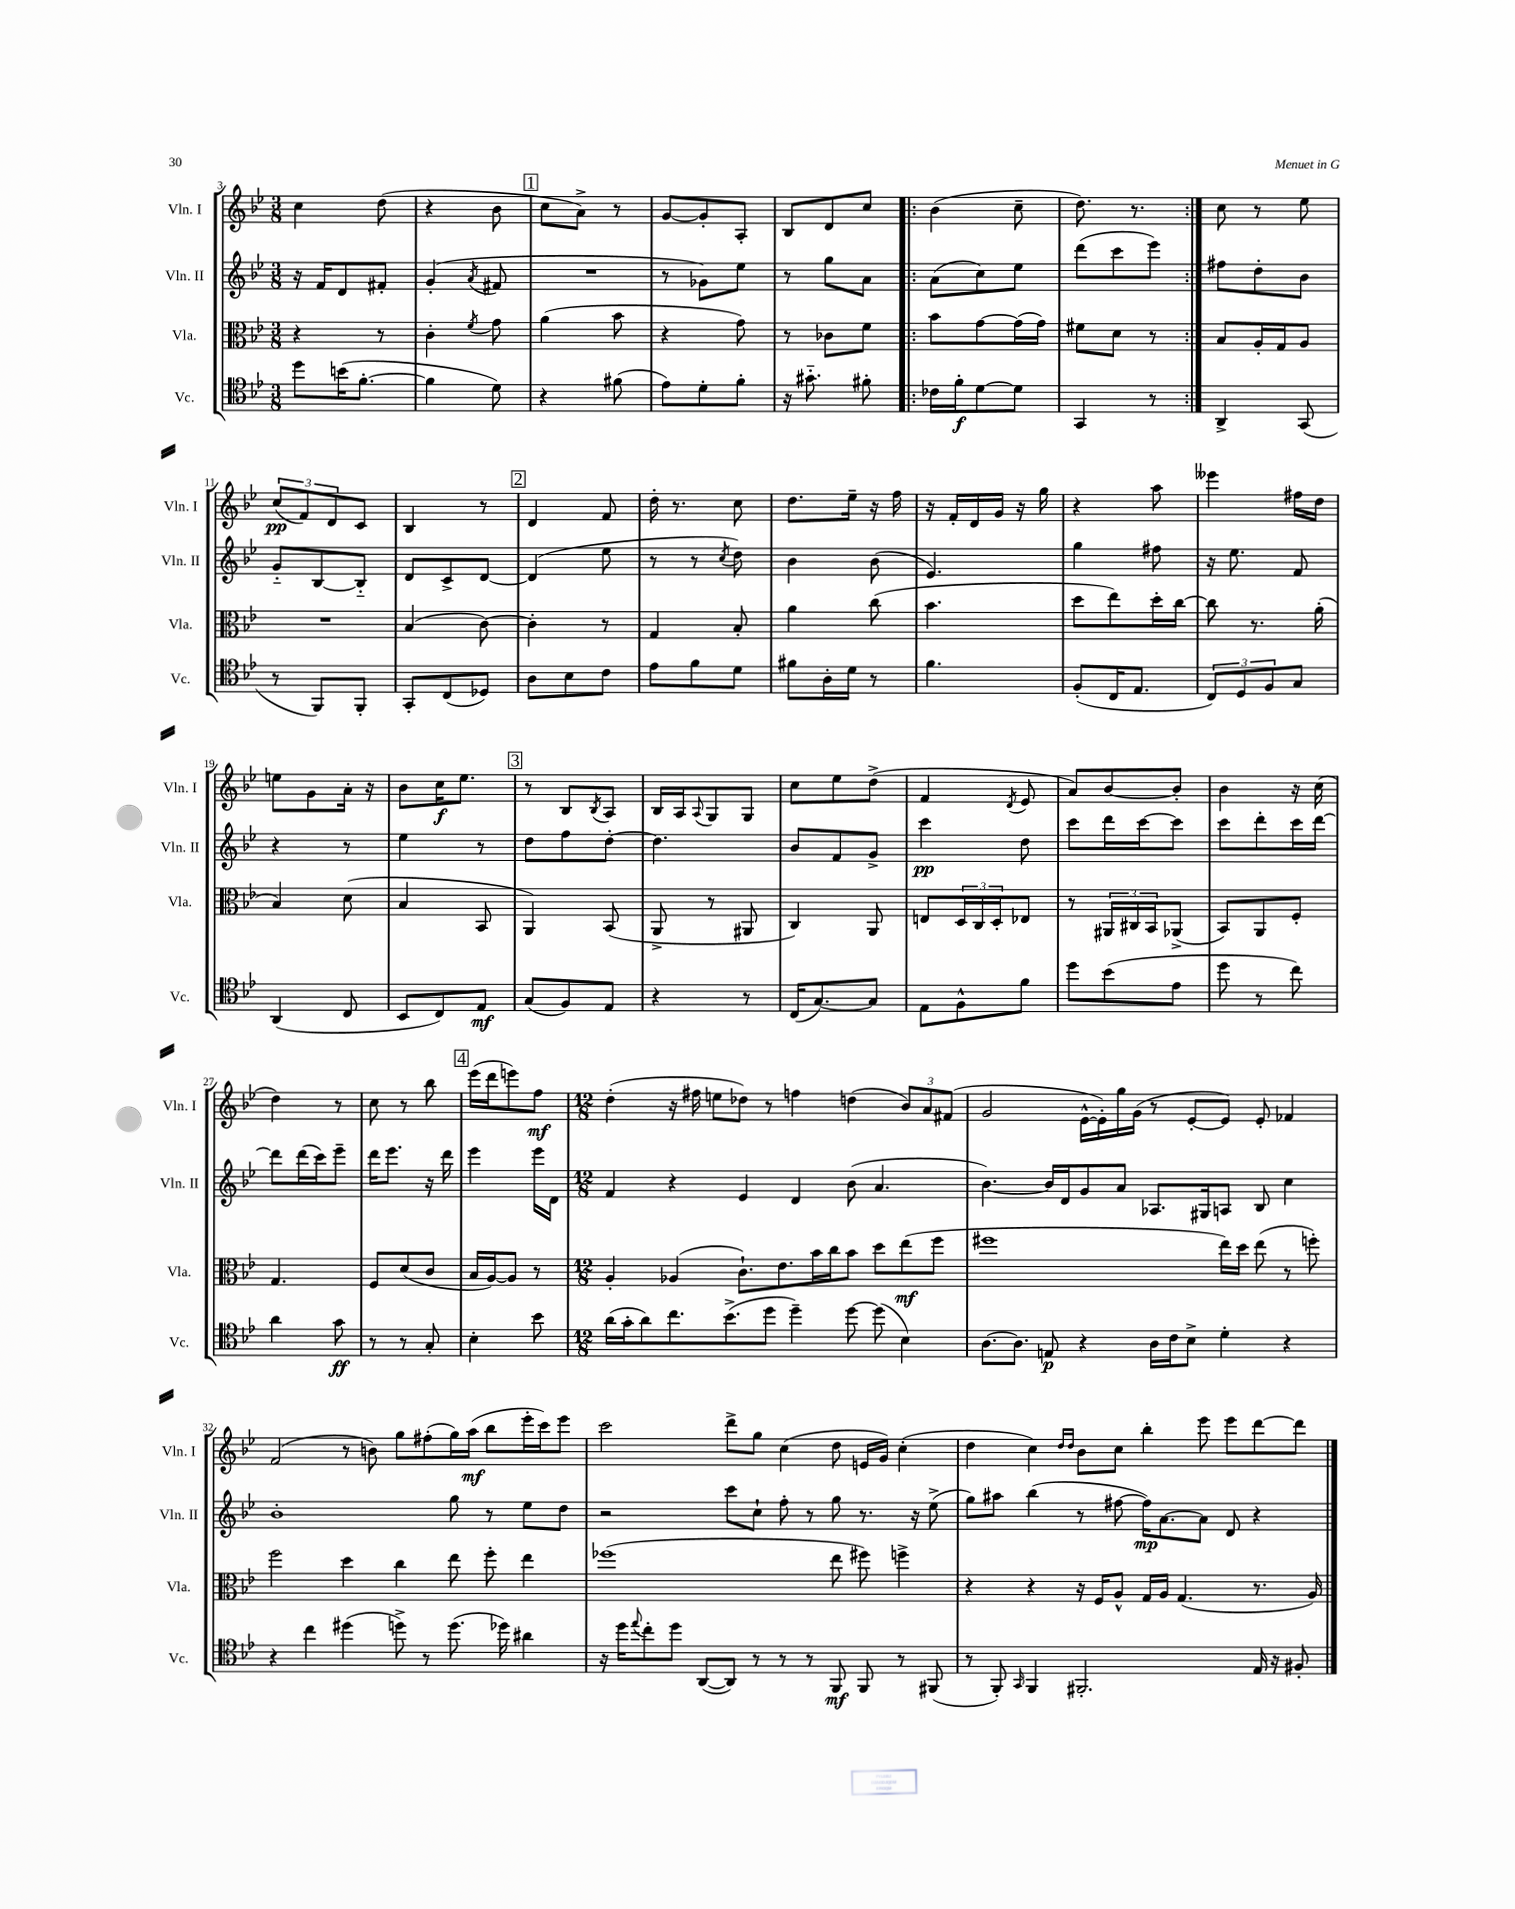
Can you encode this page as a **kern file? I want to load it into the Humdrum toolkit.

**kern	**kern	**kern	**kern
*staff4	*staff3	*staff2	*staff1
*clefC4	*clefC3	*clefG2	*clefG2
*k[b-e-]	*k[b-e-]	*k[b-e-]	*k[b-e-]
*M3/8	*M3/8	*M3/8	*M3/8
8dd	4r	16r	4cc
.	.	16f	.
(16b	.	8d	.
[8.f'	.	.	.
.	8r	8f#'	(8dd
=	=	=	=
4f]	4c'	(4g'	4r
.	8qf	8qa	.
8d)	8g	8f#	8b-
=	=	=	=
4r	(4a	4.r	8cc
.	.	.	8a^)
(8f#	8b-	.	8r
=	=	=	=
8e-)	4r	8r	[8g
8d'	.	8g-)	8g']
8f'	8g)	8ee-	8A'
=	=	=	=
16r	8r	8r	8B-
8.g#'~	.	.	.
.	8c-	8gg	8d
8f#'	8f	8a	8cc
=!|:	=!|:	=!|:	=!|:
16c-	8b-	(8a	(4b-
16f'	.	.	.
[8d	[8g	8cc)	.
8d]	(16g]	8ee-	8cc~
.	16g)	.	.
=	=	=	=
4GG	8f#	(8ddd	8.dd)
.	8d	8ccc	.
.	.	.	8.r
8r	8r	8eee-)	.
=:|!	=:|!	=:|!	=:|!
4AA^	8B-	8ff#	8cc
.	16A'	8dd'	8r
.	16G	.	.
(8GG	8A	8b-	8ee-
=	=	=	=
8r	4.r	8g'~	(12cc
.	.	.	12f)
8FF)	.	[8B-	.
.	.	.	12d
8FF'	.	8B-'~]	8c
=	=	=	=
8GG'	(4B-	8d	4B-
(8C	.	8c^	.
8D-)	[8c)	[8d	8r
=	=	=	=
8A	4c']	(4d]	4d
8B-	.	.	.
8c	8r	8ee-	8f
=	=	=	=
8e-	4G	8r	16dd'
.	.	.	8.r
8f	.	8r	.
.	.	8qcc	.
8d	8B-'	8dd)	8cc
=	=	=	=
8f#	4a	4b-	8.dd
16A'	.	.	.
16d	.	.	16ee-~
8r	(8cc	(8b-	16r
.	.	.	16ff
=	=	=	=
4.f	4.b-	4.e-)	16r
.	.	.	16f'
.	.	.	16d
.	.	.	16g
.	.	.	16r
.	.	.	16gg
=	=	=	=
(8F'	8dd	4gg	4r
16C	8ee-)	.	.
8.E-	.	.	.
.	16dd'	8ff#	8aa
.	[16cc	.	.
=	=	=	=
12C)	8cc]	16r	4eee--
.	.	8.ee-	.
12D	.	.	.
.	8.r	.	.
12F	.	.	.
8G	.	8f	16ff#
.	(16a'	.	16dd
=	=	=	=
(4AA	4B-)	4r	8ee
.	.	.	8g
8C	(8d	8r	16a'
.	.	.	16r
=	=	=	=
8BB-	4B-	4ee-	8b-
8C)	.	.	16cc
.	.	.	8.ee-
8E-	8BB-	8r	.
=	=	=	=
(8G	4AA)	8dd	8r
8F)	.	8ff	8B-
.	.	.	8qB-
8E-	(8BB-	[8dd'	8A
=	=	=	=
4r	8AA^	4.dd]	16B-
.	.	.	16A
.	.	.	8qqA
.	8r	.	8G
8r	8AA#	.	8G
=	=	=	=
(16C	4C)	8b-	8cc
[8.G)	.	.	.
.	.	8f	8ee-
8G]	8AA	8g^	(8dd^
=	=	=	=
8E-	8E	4ccc	4f
8F^^	24D	.	.
.	24C	.	.
.	24D'	.	.
.	.	.	8qd
8f	8E-	8dd	8e-
=	=	=	=
8dd	8r	8ccc	8a)
(8b-	24AA#	16ddd	[8b-
.	24C#	.	.
.	.	[16ccc	.
.	24BB-	.	.
8e-	(8AA-^	8ccc]	8b-']
=	=	=	=
8dd	8BB-)	8ccc	4b-
8r	8AA	8ddd'	.
8cc)	8F'	16ccc	16r
.	.	[16ddd	(16cc
=	=	=	=
4a	4.G	8ddd]	4dd)
.	.	(16ddd	.
.	.	16ccc)	.
8g	.	8eee-~	8r
=	=	=	=
8r	8F	16ddd	8cc
.	.	8.eee-	.
8r	(8d	.	8r
8G'	8c	16r	8bb-
.	.	16ddd	.
=	=	=	=
4B-'	16B-	4eee-	(16eee-
.	[16A)	.	16ddd
.	8A]	.	8eee)
8b-	8r	16eee-	8ff
.	.	16d	.
=	=	=	=
*M12/8	*M12/8	*M12/8	*M12/8
(16a	4A'	4f	(4dd'
16g'	.	.	.
8a)	.	.	.
8.cc	(4A-	4r	16r
.	.	.	16ff#
.	.	.	8ee
(8.b-^	.	.	.
.	8.c`)	4e-	8dd-)
8dd	.	.	8r
.	8.e-	.	.
4dd~)	.	4d	4ff
.	16b-	.	.
.	16cc	.	.
[8dd	8b-	(8b-	(4dd
(8dd]	8dd	4.a	.
4B-)	(8ee-	.	12b-)
.	.	.	12a
.	8ff	.	.
.	.	.	(12f#
=	=	=	=
[8.A	1ff#	[4.b-)	2g
8.A]	.	.	.
8E	.	16b-]	.
.	.	16d	.
4r	.	8g	[16e-^^
.	.	.	16e-'])
.	.	8a	16gg
.	.	.	(16g
16A	.	8.A-	8r
16c	.	.	.
8B-^	.	.	[8e-'
.	.	16G#	.
4d'	16ee-)	8A	8e-])
.	16dd	.	.
.	(8ee-	8B-	8e-'
4r	8r	4cc	4f-
.	8ff')	.	.
=	=	=	=
4r	2ff	1b-'	(2f
4cc	.	.	.
(4dd#	4dd	.	8r
.	.	.	8b)
8dd^)	4cc	.	8gg
8r	.	.	(8ff#'
(8.dd	8ee-	8gg	16gg)
.	.	.	(16aa
.	8ff'	8r	8bb-
16dd-)	.	.	.
4a#	4ee-	8ee-	16eee-'
.	.	.	16ccc)
.	.	8dd	8eee-
=	=	=	=
16r	(1ff-	2r	2ccc
16dd	.	.	.
8qqee-	.	.	.
8cc'	.	.	.
8dd	.	.	.
([8AA	.	.	.
8AA])	.	8ccc	8ddd^
8r	.	8cc`	8gg
8r	.	8ff'	(4cc
8r	.	8r	.
8FF	8ee-	8gg	8dd
8FF	8ff#)	8.r	16e
.	.	.	16g)
8r	4ff^	.	(4cc'
.	.	16r	.
(8FF#	.	(8ee-^	.
=	=	=	=
8r	4r	8gg)	4dd
8FF')	.	8aa#	.
16qqGG	.	.	.
4FF	4r	(4bb-	4cc)
.	.	.	16qqdd
.	.	.	16qqdd
2.FF#'	16r	8r	8b-
.	16F	.	.
.	8A^^	[8ff#	8cc
.	16G	16ff#])	4bb-'
.	16A	[8.a	.
.	(4.G	.	.
.	.	8a]	8eee-
.	.	8d	8eee-
16E-	8.r	4r	[8ddd
16r	.	.	.
8F#'	.	.	8ddd]
.	16A)	.	.
==	==	==	==
*-	*-	*-	*-
